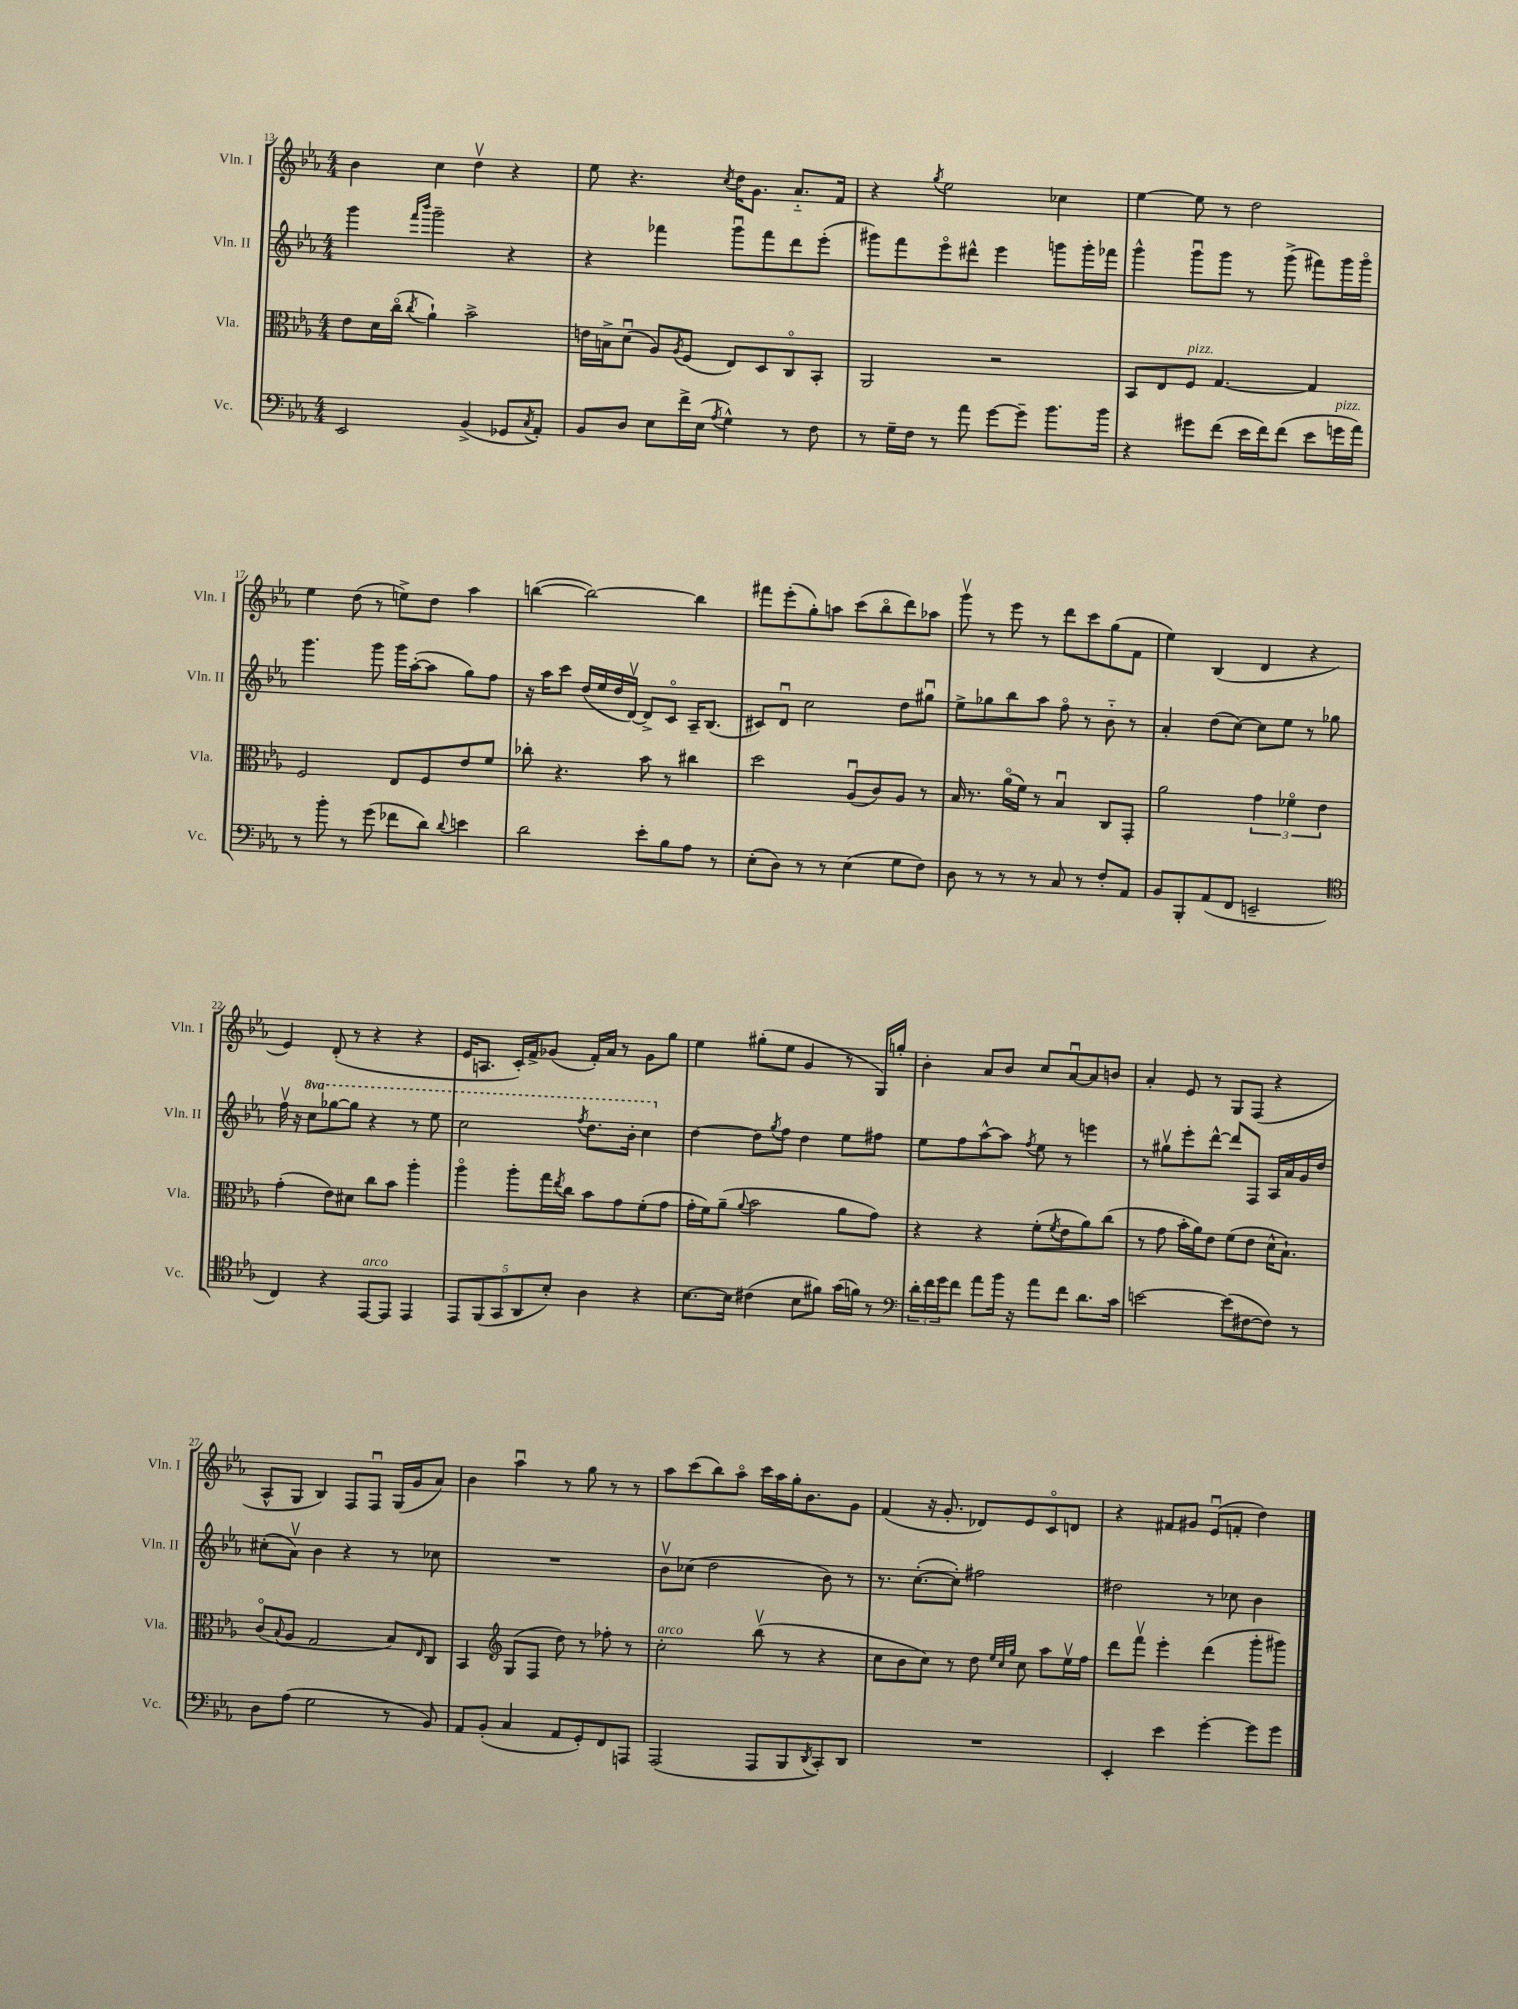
<<
\new StaffGroup <<
\new Staff = "s0" \with { instrumentName = "Vln. I" shortInstrumentName = "Vln. I" } {
    \clef treble \key ees \major \numericTimeSignature \time 4/4
    bes'4 c''4 d''4\upbow r4 |
    ees''8 r4. \acciaccatura { c''8 } d''16 g'8. aes'8.-_ f'16 |
    r4 \acciaccatura { g''8 } ees''2 ces''4 |
    ees''4~ ees''8 r8 d''2 |
    ees''4 d''8( r8 e''8->) d''8 aes''4 |
    b''4~( b''2~) b''4 |
    fis'''8 ees'''8-.( g''8-.) a''8 c'''8( bes''8\flageolet d'''8) aes''8 |
    g'''8\upbow r8 ees'''8 r8 d'''8 c'''8 g''8( f'8 |
    ees''4) bes4( d'4 r4 |
    ees'4) d'8-.( r8 r4 r4 |
    ees'16 a8. c'16-.) f'16-> ges'8( f'16-.) aes'16 r8 ges'8 g''8 |
    ees''4 gis''8-.( ees''8 g'4 r8 g16) g''16-. |
    bes'4-. aes'8 bes'8 c''8 aes'8~\downbow aes'8 b'8 |
    aes'4-. ees'8 r8 g8 f8( r4 |
    aes8-^ g8 bes4) f8 f8\downbow g16( g'16 aes'8) |
    bes'4 aes''4\downbow r8 g''8 r8 r8 |
    aes''8 c'''8( bes''8) aes''8\flageolet c'''16 aes''16 g''16-. bes'8. g'8 |
    f'4( r16 g'8.-. des'8) ees'8 c'8\flageolet d'8 |
    r4 fis'8 gis'8 ees'8\downbow( f'8-. d''4) \bar "|." |
}
\new Staff = "s1" \with { instrumentName = "Vln. II" shortInstrumentName = "Vln. II" } {
    \clef treble \key ees \major \numericTimeSignature \time 4/4 \set Staff.ottavationMarkups = #ottavation-simple-ordinals
    g'''4 \grace { f'''16 bes'''16 } g'''2-- r4 |
    r4 fes'''4 g'''8\downbow fes'''8 d'''8 ees'''8-.( |
    gis'''8) f'''8 ees'''8\flageolet dis'''8-^ ees'''4 g'''8 g'''16-. fes'''16 |
    g'''4-^ g'''8\downbow g'''8 r8 g'''8->( fis'''8) g'''16 g'''16\flageolet |
    g'''4. g'''8 g'''16 aes''16~-.( aes''8 g''8) f''8 |
    r16 aes''16 c'''8 d''16( ees''16 d''16 d'16~\upbow) d'8-> c'8\flageolet aes16-- bes8.( |
    cis'8) d'8\downbow c''2 d''8 gis''8\downbow |
    ees''8-> ges''8 bes''8 aes''8 f''8\flageolet r8 bes'8-_ r8 |
    aes'4-. d''8( c''8~) c''8 ees''8 r8 ges''8 |
    f''16\upbow r16 \ottava #1 c'''8 ges'''8~ ges'''8 r4 r8 ees'''8 |
    c'''2 \acciaccatura { f'''8 } d'''8. bes''16-. c'''4 \ottava #0 |
    d''4~ d''8 \acciaccatura { g''8 } f''8 d''4 ees''8 fis''8 |
    ees''8 f''8 aes''8~-^ aes''8 \acciaccatura { f''8 } ees''8 r8 e'''4 |
    r8 gis''8\upbow ees'''8-. d'''8~-^ d'''8 f8 aes16 aes'16 g'16 d''16 |
    cis''8-.( aes'8\upbow) bes'4 r4 r8 ces''8 |
    R1 |
    bes'8\upbow ces''8( d''2 bes'8) r8 |
    r8. c''8.~-.( c''8-.) fis''2 |
    dis''2 r8 ces''8 bes'4 \bar "|." |
}
\new Staff = "s2" \with { instrumentName = "Vla." shortInstrumentName = "Vla." } {
    \clef alto \key ees \major \numericTimeSignature \time 4/4
    ees'8 d'16 c''16\flageolet( \acciaccatura { c''8 } aes'4-!) bes'2-> |
    e'16 b16-> d'8\downbow( aes8) \acciaccatura { aes8 } f8( ees8) d8 c8\flageolet bes,8-. |
    aes,2 r2 |
    bes,8 ees8 f8^\markup { \italic "pizz." } g4.~ g4 |
    f2 ees8 f8 ees'8 f'8 |
    ces''8-. r4. bes'8 r8 cis''4 |
    d''2 aes8\downbow( c'8) aes8 r8 |
    bes16 r8. aes'16\flageolet( f'16) r8 bes4\downbow c8 g,8-. |
    aes'2 \tuplet 3/2 { g'4 fes'4\flageolet ees'4 } |
    g'4-.( ees'8) dis'8 c''8 bes'8 aes''4-. |
    aes''4\flageolet aes''8-. g''16 \acciaccatura { ees''8 } c''16 bes'8 g'8 f'8-.( g'8 |
    g'16-. f'16) aes'8--( \appoggiatura { aes'8 } bes'2 aes'8 g'8) |
    r4 r4 f'8-.( \acciaccatura { f'8 } ees'8 aes'8) c''8( |
    r8 g'8 bes'16-. aes'16) ees'8 f'8( ees'8 d'16-^ bes8.-!) |
    c'8\flageolet( \appoggiatura { bes8 } aes8 g2 bes8) \grace { ees16 } c8 |
    bes,4 \clef treble g8( f8 d''8) r8 fes''8-. r8 |
    c''2-.^\markup { \italic "arco" } bes''8\upbow( r8 r4 |
    c''8 bes'8 c''8) r8 d''8 \grace { ees''32 c''32 g''32 } c''8 aes''8 ees''16\upbow f''16 |
    d'''8 f'''8\upbow ees'''4-. d'''4( g'''8-. gis'''8) \bar "|." |
}
\new Staff = "s3" \with { instrumentName = "Vc." shortInstrumentName = "Vc." } {
    \clef bass \key ees \major \numericTimeSignature \time 4/4
    ees,2 bes,4->( ges,8 \acciaccatura { c8 } aes,8-.) |
    bes,8 d8 ees8 f'16-> ees16( \acciaccatura { aes8 } g4-^) r8 f8 |
    r8 g16-- f16 r8 aes'8 g'8~ g'8-- bes'8. bes'16 |
    r4 gis'8 f'8( ees'16 f'16) f'8( ees'8 g'16^\markup { \italic "pizz." } aes'16) |
    r8 bes'8-. r8 g'8( fes'8 d'8) \appoggiatura { d'8 } e'4 |
    d'2 ees'8-. bes8 aes8 r8 |
    ees8-.( d8) r8 r8 ees4( g8 f8) |
    d8 r8 r8 r8 c8 r8 f8-. aes,8 |
    bes,8 bes,,8-. aes,8( f,8 e,2-- |
    \clef tenor c4) r4 ees,8~^\markup { \italic "arco" } ees,8 ees,4 |
    \tuplet 5/4 { ees,8 f,8( g,8 aes,8 bes8-.) } aes4 r4 |
    bes8.~ bes16 cis'4( bes8 fis'8) g'16( f'16) r8 |
    \clef bass \tuplet 3/2 { d'16-. f'16 g'16 } f'8 aes'8 bes'16 r16 aes'8 f'8 d'8. c'16 |
    e'2~ e'8( fis8~ fis8) r8 |
    d8 aes8( g2 r8 bes,8) |
    aes,8 bes,8-.( c4 aes,8 g,8-.) f,8 a,,8 |
    aes,,2( aes,,8 bes,,8 \acciaccatura { d,8 } c,8-.) d,8 |
    R1 |
    ees,4-. ees'4 g'4~-. g'8 g'8 \bar "|." |
}
>>
>>
\layout { \context { \Score currentBarNumber = #13 } }
